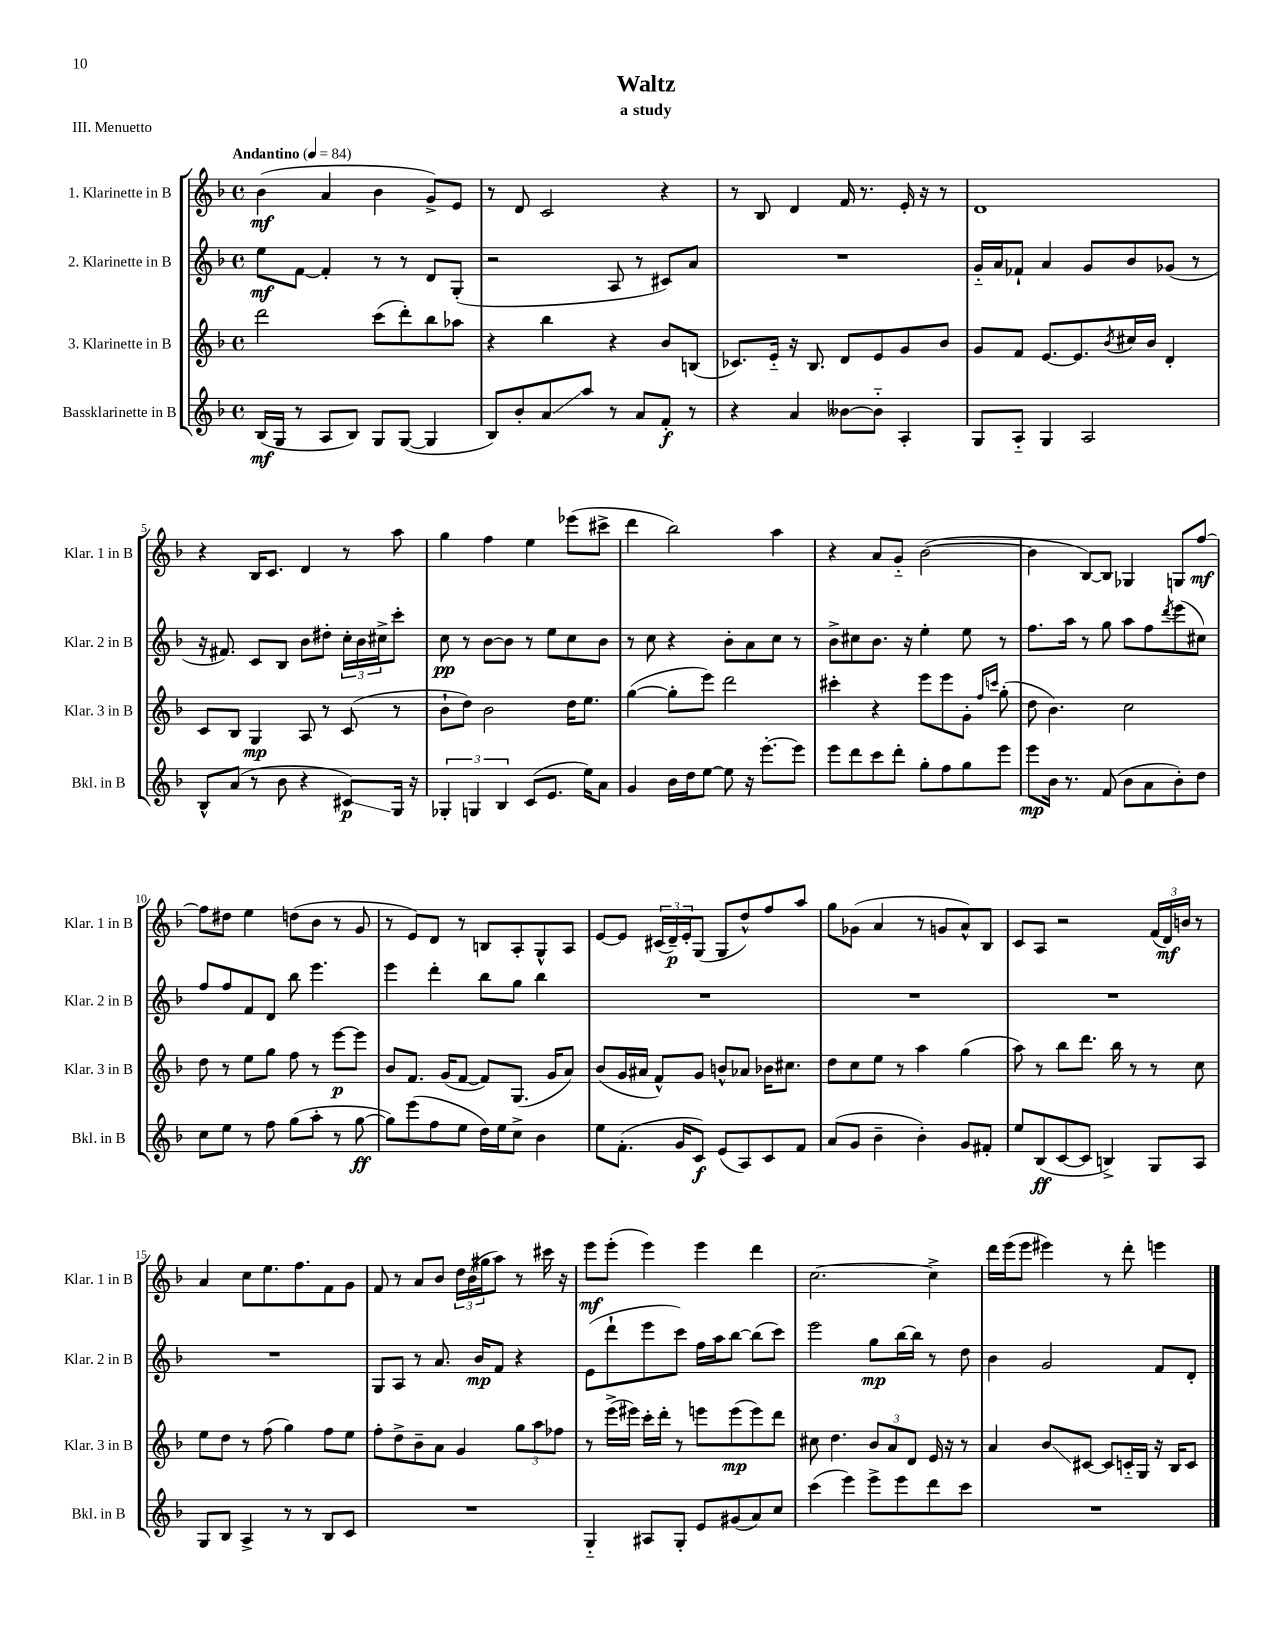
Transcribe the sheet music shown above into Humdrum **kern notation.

**kern	**kern	**kern	**kern
*staff4	*staff3	*staff2	*staff1
*clefG2	*clefG2	*clefG2	*clefG2
*k[b-]	*k[b-]	*k[b-]	*k[b-]
*M4/4	*M4/4	*M4/4	*M4/4
*met(c)	*met(c)	*met(c)	*met(c)
*MM84	*MM84	*MM84	*MM84
(16B-/LL	2ddd\	8ee\L	(4b-\
16G/JJ	.	.	.
8r	.	[8f\J	.
8A/L	.	4f'/]	4a/
8B-/J)	.	.	.
8G/L	(8ccc\L	8r	4b-\
([8G/J	8ddd'\)	8r	.
4G/]	8bb-\	8d/L	8g^/L)
.	8aa-\J	(8G'/J	8e/J
=	=	=	=
8B-/L)	4r	2r	8r
8b-'/	.	.	8d/
8a/	4bb-\	.	2c/
8aa/J	.	.	.
8r	4r	8A/	.
8a/L	.	8r	.
8f'/J	8b-/L	8c#/L)	4r
8r	(8B/J	8a/J	.
=	=	=	=
4r	8.c-/L)	1r	8r
.	.	.	8B-/
.	16e'~/Jk	.	.
4a/	16r	.	4d/
.	8.B-/	.	.
[8b--\L	8d/L	.	16f/
.	.	.	8.r
8b--'~\]J	8e/	.	.
4A'/	8g/	.	16e'/
.	.	.	16r
.	8b-/J	.	8r
=	=	=	=
8G/L	8g/L	16g'~/LL	1d
.	.	16a/J	.
8A'~/J	8f/J	8f-`/J	.
4G/	[8.e/L	4a/	.
.	8.e/]	.	.
2A/	.	8g/L	.
.	8qb-/	.	.
.	16cc#/L	8b-/	.
.	16b-/JJ	.	.
.	4d'/	(8g-/J	.
.	.	8r	.
=	=	=	=
8B-^^/L	8c/L	16r	4r
.	.	8.f#/)	.
(8a/J	8B-/J	.	.
8r	4G/	8c/L	16B-/LK
.	.	.	8.c/J
8b-\	.	8B-/J	.
4r	8A/	8b-\L	4d/
.	8r	8dd#'\J	.
8c#/L)	(8c/	24cc'\LL	8r
.	.	24b-\	.
.	.	24cc#^\J	.
16G/Jk	8r	8ccc'\J	8aa\
16r	.	.	.
=	=	=	=
6G-'/	8b-`\L	8cc\	4gg\
.	8dd\J)	8r	.
6G/	.	.	.
.	2b-\	[8b-\L	4ff\
6B-/	.	.	.
.	.	8b-\]J	.
(8c/L	.	8r	4ee\
8.e/J	.	8ee\L	.
.	16dd\LK	8cc\	(8eee-\L
16ee\LK)	8.ee\J	.	.
8a\J	.	8b-\J	8ccc#^\J
=	=	=	=
4g/	([4gg\	8r	4ddd\
.	.	8cc\	.
16b-\LL	8gg'\]L	4r	2bb-\)
16dd\J	.	.	.
[8ee\J	8eee\J)	.	.
8ee\]	2ddd\	8b-'\L	.
16r	.	8a\	.
[8.eee'\L	.	.	.
.	.	8cc\J	4aa\
8eee\]J	.	8r	.
=	=	=	=
8eee\L	4ccc#'\	8b-^\L	4r
8ddd\	.	8cc#\	.
8ccc\	4r	8.b-\J	8a/L
8ddd'\J	.	.	8g'~/J
.	.	16r	.
8gg'\L	8eee\L	4ee'\	([2b-\
8ff\	8eee\	.	.
8gg\	8g'\J	8ee\	.
.	16qqff/LL	.	.
.	16qqccc/JJ	.	.
8eee\J	(8gg'\	8r	.
=	=	=	=
8eee\L	8dd\	8.ff\L	4b-\]
16b-\Jk	4.b-\)	.	.
8.r	.	16aa\Jk	.
.	.	8r	[8B-/L)
(8f/	.	8gg\	8B-/]J
8b-\L	2cc\	8aa\L	4G-/
8a\	.	8ff\	.
.	.	8qddd/	.
8b-'\)	.	(8eee\	8G/L
8dd\J	.	8cc#\J)	[8ff/J
=	=	=	=
8cc\L	8dd\	8ff/L	8ff\]L
8ee\J	8r	8ff/	8dd#\J
8r	8ee\L	8f/	4ee\
8ff\	8gg\J	8d/J	.
(8gg\L	8ff\	8bb-\	(8dd\L
8aa'\J	8r	4.eee\	8b-\J
8r	[8eee\L	.	8r
[8gg\	8eee\]J	.	8g/
=	=	=	=
8gg\]L)	8b-/L	4eee\	8r
(8eee\	8.f/J	.	8e/L)
8ff\	.	4ddd'\	8d/J
.	(16g/LK	.	.
8ee\J	[8f/J	.	8r
16dd\LL)	8f/]L)	8bb-\L	8B/L
16ee\J	.	.	.
8cc^\J	(8.G/J	8gg\J	8A'/
4b-\	.	4bb-\	8G^^/
.	16g/LK	.	.
.	8a/J)	.	8A/J
=	=	=	=
8ee\L	(8b-/L	1r	[8e/L
(8.f'\J	16g/L	.	8e/]J
.	16a#/JJ	.	.
.	8f^^/L)	.	(24c#/LL
.	.	.	24d~/)
16g/LK	.	.	.
.	.	.	24e'/J
8c/J)	8g/J	.	(8G/J
(8e/L	8b^^/L	.	8G/L
8A/)	8a-/J	.	8dd^^/)
8c/	16b-\LK	.	8ff/
.	8.cc#\J	.	.
8f/J	.	.	8aa/J
=	=	=	=
(8a/L	8dd\L	1r	8gg\L
8g/J	8cc\	.	(8g-\J
4b-~\	8ee\J	.	4a/
.	8r	.	.
4b-'\)	4aa\	.	8r
.	.	.	8g/L
8g/L	(4gg\	.	8a^^/)
8f#'/J	.	.	8B-/J
=	=	=	=
8ee/L	8aa\)	1r	8c/L
(8B-/	8r	.	8A/J
[8c/	8bb-\L	.	2r
8c/]J	8.ddd\J	.	.
4B^/)	.	.	.
.	16bb-\	.	.
.	8r	.	.
8G/L	8r	.	(24f/LL
.	.	.	24d/)
.	.	.	24b/JJ
8A/J	8cc\	.	8r
=	=	=	=
8G/L	8ee\L	1r	4a/
8B-/J	8dd\J	.	.
4A^/	8r	.	8cc\L
.	(8ff\	.	8.ee\
8r	4gg\)	.	.
.	.	.	8.ff\
8r	.	.	.
8B-/L	8ff\L	.	8f\
8c/J	8ee\J	.	8g\J
=	=	=	=
1r	8ff'\L	8G/L	8f/
.	8dd^\	8A/J	8r
.	8b-~\	8r	8a/L
.	8a\J	8.a/	8b-/J
.	4g/	.	24dd\LL
.	.	.	(24b-\
.	.	16b-/LK	.
.	.	.	24gg#\J
.	.	8f/J	8aa\J)
.	12gg\L	4r	8r
.	12aa\	.	.
.	.	.	16ccc#\
.	12ff-\J	.	.
.	.	.	16r
=	=	=	=
4G'~/	8r	(8e\L	8eee\L
.	(16eee^\LL	8ddd`\	(8eee'\J
.	16eee#\JJ)	.	.
8A#/L	16ccc'\LL	8eee\	4eee\)
.	16ddd'\JJ	.	.
8G'/J	8r	8ccc\J)	.
8e/L	8eee\L	16ff\LL	4eee\
.	.	16aa\J	.
(8g#/	(8eee\	[8bb-\J	.
8a/)	8eee\)	(8bb-\]L	4ddd\
8cc/J	8ddd\J	8ccc\J)	.
=	=	=	=
(4ccc\	8cc#\	2eee\	[2.cc\
.	4.dd\	.	.
4eee\)	.	.	.
8eee^\L	12b-/L	8gg\L	.
.	12a/	.	.
8eee\	.	[16bb-\L	.
.	12d/J	.	.
.	.	16bb-\]JJ	.
8ddd\	16e/	8r	4cc^\]
.	16r	.	.
8ccc\J	8r	8dd\	.
=	=	=	=
1r	4a/	4b-\	16ddd\LL
.	.	.	(16eee\J
.	.	.	8eee\J
.	8b-/L	2g/	4eee#\)
.	[8c#/J	.	.
.	8c#/]L	.	8r
.	16c'~/L	.	8ddd'\
.	16G/JJ	.	.
.	16r	8f/L	4eee\
.	16B-/LK	.	.
.	8c/J	8d'/J	.
==	==	==	==
*-	*-	*-	*-
